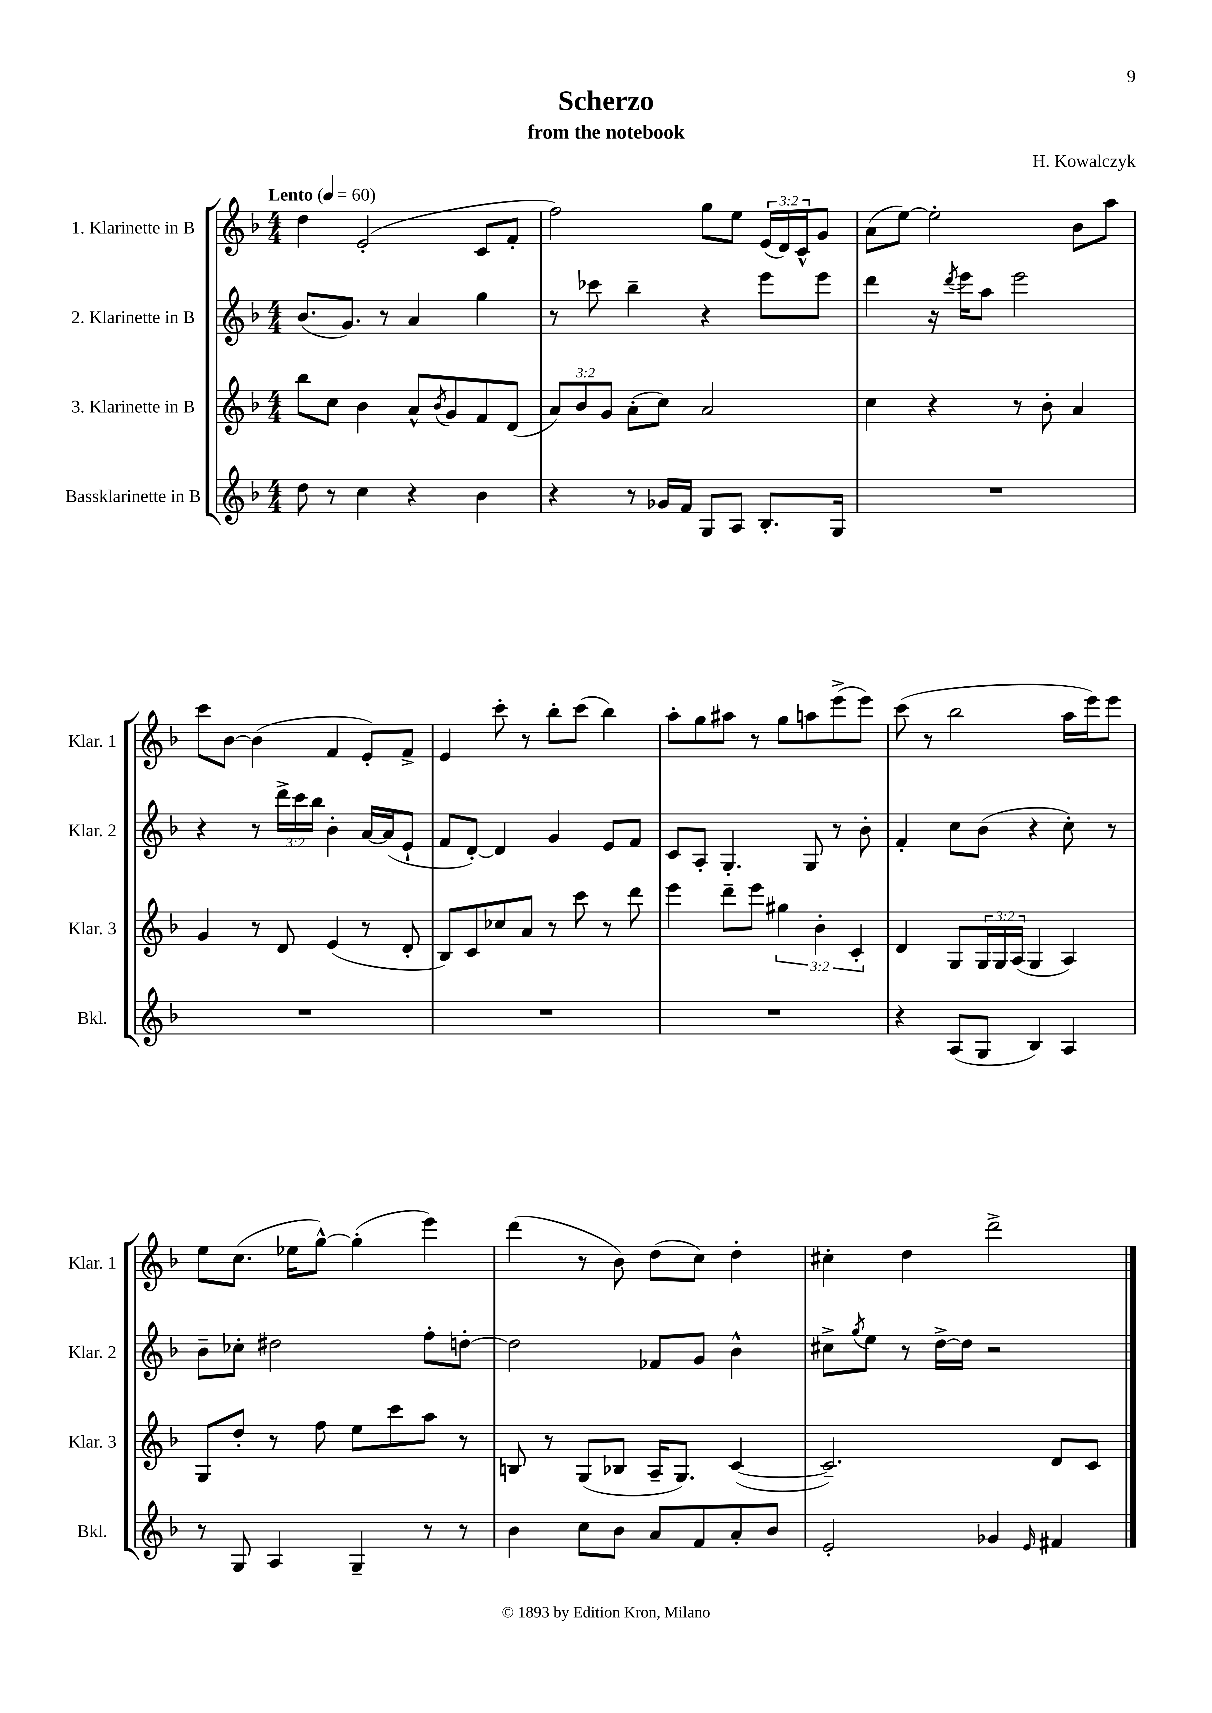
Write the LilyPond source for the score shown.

\header { title = "Scherzo" composer = "H. Kowalczyk" subtitle = "from the notebook" }
<<
\new StaffGroup <<
\new Staff = "s0" \with { instrumentName = "1. Klarinette in B" shortInstrumentName = "Klar. 1" } {
    \clef treble \key f \major \numericTimeSignature \time 4/4 \override Staff.TupletNumber.text = #tuplet-number::calc-fraction-text \tempo "Lento" 4 = 60
    d''4 e'2-.( c'8 f'8-. |
    f''2) g''8 e''8 \tuplet 3/2 { e'16( d'16) c'16-^ } g'8 |
    a'8( e''8~) e''2-. bes'8 a''8 |
    c'''8 bes'8~ bes'4( f'4 e'8-.) f'8-> |
    e'4 c'''8-. r8 bes''8-. c'''8( bes''4) |
    a''8-. g''8 ais''8 r8 g''8 a''8 e'''8->( e'''8) |
    c'''8( r8 bes''2 a''16 e'''16) e'''8 |
    e''8 c''8.( ees''16 g''8~-^) g''4-.( e'''4) |
    d'''4( r8 bes'8) d''8( c''8) d''4-. |
    cis''4-. d''4 d'''2-> \bar "|." |
}
\new Staff = "s1" \with { instrumentName = "2. Klarinette in B" shortInstrumentName = "Klar. 2" } {
    \clef treble \key f \major \numericTimeSignature \time 4/4 \override Staff.TupletNumber.text = #tuplet-number::calc-fraction-text
    bes'8.( g'8.) r8 a'4 g''4 |
    r8 ces'''8 bes''4-- r4 e'''8 e'''8 |
    d'''4 r16 \acciaccatura { d'''8 } e'''16 a''8 e'''2 |
    r4 r8 \tuplet 3/2 { d'''16-> c'''16 bes''16 } bes'4-. a'16~ a'16( e'8-! |
    f'8 d'8~-.) d'4 g'4 e'8 f'8 |
    c'8 a8-. g4.-. g8 r8 bes'8-. |
    f'4-. c''8 bes'8( r4 c''8-.) r8 |
    bes'8-- ces''8-. dis''2 f''8-. d''8~-. |
    d''2 fes'8 g'8 bes'4-^ |
    cis''8-> \acciaccatura { g''8 } e''8 r8 d''16~-> d''16 r2 \bar "|." |
}
\new Staff = "s2" \with { instrumentName = "3. Klarinette in B" shortInstrumentName = "Klar. 3" } {
    \clef treble \key f \major \numericTimeSignature \time 4/4 \override Staff.TupletNumber.text = #tuplet-number::calc-fraction-text
    bes''8 c''8 bes'4 a'8-^ \acciaccatura { bes'8 } g'8 f'8 d'8( |
    \tuplet 3/2 { a'8) bes'8 g'8 } a'8-.( c''8) a'2 |
    c''4 r4 r8 bes'8-. a'4 |
    g'4 r8 d'8 e'4( r8 d'8-. |
    bes8) c'8 ces''8 a'8 r8 c'''8 r8 d'''8 |
    e'''4 d'''8-- e'''8 \tuplet 3/2 { gis''4 bes'4-. c'4-. } |
    d'4 g8 \tuplet 3/2 { g16 g16 a16( } g4 a4) |
    g8 d''8-. r8 f''8 e''8 c'''8 a''8 r8 |
    b8 r8 g8( bes8 a16-- g8.) c'4~( |
    c'2.--) d'8 c'8 \bar "|." |
}
\new Staff = "s3" \with { instrumentName = "Bassklarinette in B" shortInstrumentName = "Bkl." } {
    \clef treble \key f \major \numericTimeSignature \time 4/4
    d''8 r8 c''4 r4 bes'4 |
    r4 r8 ges'16 f'16 g8 a8 bes8.-. g16 |
    R1 |
    R1 |
    R1 |
    R1 |
    r4 a8( g8 bes4) a4 |
    r8 g8 a4 g4-- r8 r8 |
    bes'4 c''8 bes'8 a'8 f'8 a'8-. bes'8 |
    e'2-. ges'4 \grace { e'16 } fis'4 \bar "|." |
}
>>
>>
\layout { \context { \Score \remove "Bar_number_engraver" } }
